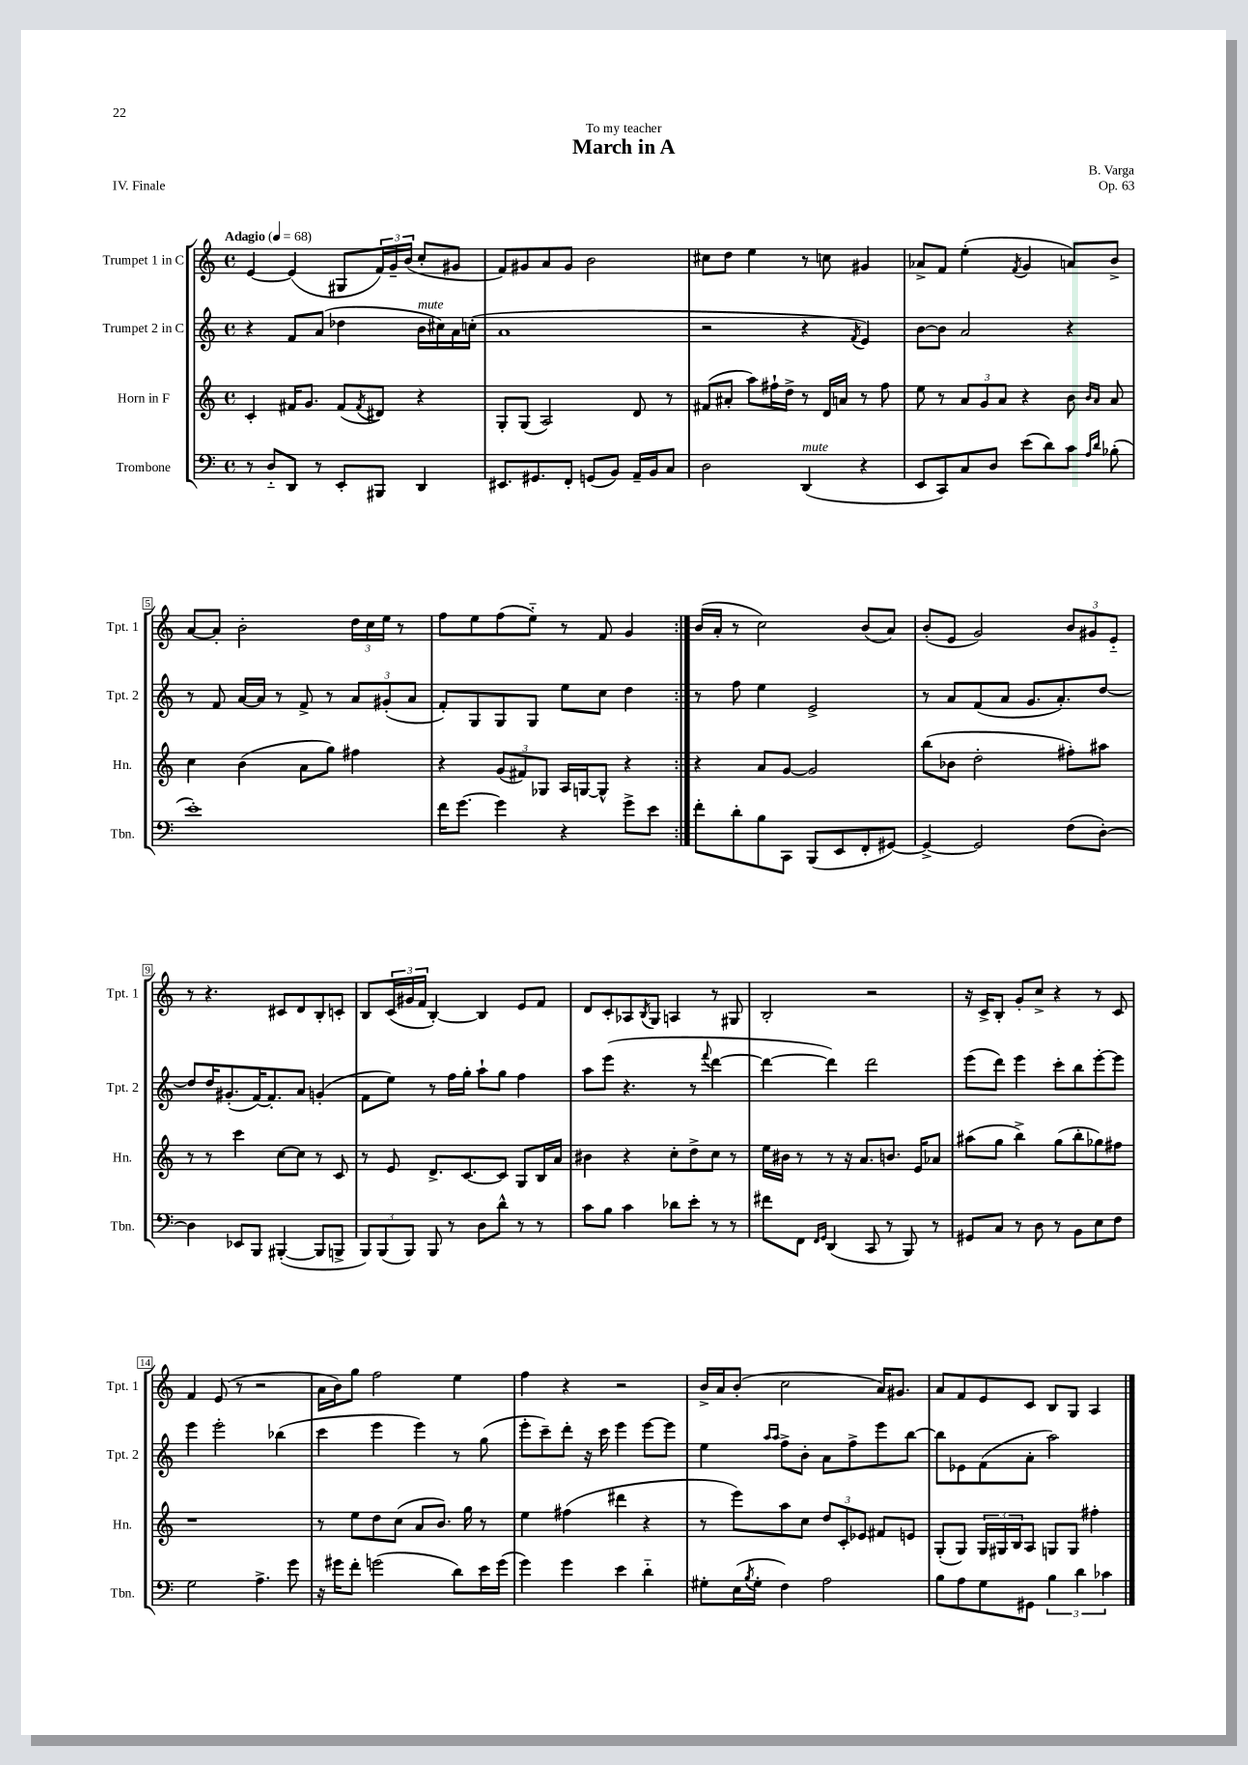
\header { title = "March in A" composer = "B. Varga" dedication = "To my teacher" opus = "Op. 63" piece = "IV. Finale" }
<<
\new StaffGroup <<
\new Staff = "s0" \with { instrumentName = "Trumpet 1 in C" shortInstrumentName = "Tpt. 1" } {
    \clef treble \key c \major \defaultTimeSignature \time 4/4 \tempo "Adagio" 4 = 68
    \repeat volta 2 { e'4~ e'4( gis8 \tuplet 3/2 { f'16) g'16-- b'16( } c''8-. gis'8 |
    f'8) gis'8 a'8 gis'8 b'2 |
    cis''8 d''8 e''4 r8 c''8 gis'4 |
    aes'8-> f'8 e''4-.( \acciaccatura { f'8 } g'4 a'8) b'8-> |
    a'8~ a'8-. b'2-. \tuplet 3/2 { d''16 c''16 e''16 } r8 |
    f''8 e''8 f''8( e''8-_) r8 f'8 g'4 | }
    b'16( a'16-. r8 c''2) b'8( a'8) |
    b'8-.( e'8 g'2) \tuplet 3/2 { b'8 gis'8 e'8-_ } |
    r8 r4. cis'8 d'8 b8-. c'8-. |
    b8 \tuplet 3/2 { c'16( gis'16 f'16 } b4~-.) b4 e'8 f'8 |
    d'8 c'8-. aes8 \acciaccatura { b8 } g8 a4 r8 gis8 |
    b2-. r2 |
    r16 c'16-> b8-. g'8-. c''8-> r4 r8 c'8 |
    f'4 e'8( r8 r2 |
    a'16 b'16) g''8 f''2 e''4 |
    f''4 r4 r2 |
    b'16-> a'16 b'8-.( c''2 a'16) gis'8. |
    a'8 f'8 e'8 c'8 b8 g8 a4 \bar "|." |
}
\new Staff = "s1" \with { instrumentName = "Trumpet 2 in C" shortInstrumentName = "Tpt. 2" } {
    \clef treble \key c \major \defaultTimeSignature \time 4/4
    \repeat volta 2 { r4 f'8 a'8( des''4 b'16^\markup { \italic "mute" } cis''16) a'16 c''16-.( |
    a'1 |
    r2 r4 \acciaccatura { f'8 } e'4) |
    b'8~ b'8 a'2 r4 |
    r8 f'8 a'16~ a'16 r8 f'8-> r8 \tuplet 3/2 { a'8 gis'8-.( a'8 } |
    f'8-.) g8 g8 g8 e''8 c''8 d''4 | }
    r8 f''8 e''4 e'2-> |
    r8 a'8 f'8( a'8 g'8. a'8.-.) d''8~ |
    d''8 d''16 gis'8.-.( f'16~) f'8.-. a'8 g'4-.( |
    f'8 e''8) r8 f''16 g''16-. a''8-! g''8 f''4 |
    a''8 e'''8( r4. r8 \appoggiatura { f'''8 } d'''4~ |
    d'''4~ d'''4) d'''2 |
    e'''8( d'''8) e'''4 c'''8-. b''8 e'''8~-. e'''8 |
    e'''4 e'''2-. bes''4( |
    c'''4 e'''4 e'''4) r8 g''8( |
    e'''8-. c'''8--) d'''8-. r16 c'''16 e'''4 e'''8~ e'''8 |
    e''4 \grace { a''16 a''16 } f''8-> b'8-. a'8 f''8-> e'''8 b''8~ |
    b''8 ees'8 f'8( a'8-. a''2) \bar "|." |
}
\new Staff = "s2" \with { instrumentName = "Horn in F" shortInstrumentName = "Hn." } {
    \clef treble \key c \major \defaultTimeSignature \time 4/4
    \repeat volta 2 { c'4-. fis'16 g'8. fis'8( \acciaccatura { fis'8 } dis'8) r4 |
    g8-. g8( a2) d'8 r8 |
    fis'8( ais'8-. a''8) fis''16-! d''16-> r8 d'16 a'16 r8 fis''8 |
    e''8 r8 \tuplet 3/2 { a'8 g'8 a'8 } r4 b'8 \grace { b'16 a'16 } a'8 |
    c''4 b'4( a'8 g''8) fis''4 |
    r4 \tuplet 3/2 { g'8( fis'8) ges8 } a16 g16~ g8-^ r4 | }
    r4 a'8 g'8~ g'2 |
    b''8( bes'8 d''2-. fis''8-.) ais''8 |
    r8 r8 c'''4 c''8~ c''8 r8 c'8 |
    r8 e'8 d'8.-> c'8.~ c'8 g8 b16 a'16 |
    bis'4 r4 c''8-. d''8-> c''8 r8 |
    e''16 bis'16 r8 r8 r16 a'8. b'8. e'16 aes'8 |
    ais''8( g''8 b''4->) g''8( b''8-. ges''8) fis''8 |
    r1 |
    r8 e''8 d''8 c''8( a'8 b'8.) g''16 r8 |
    e''4 fis''4( dis'''4 r4 |
    r8 e'''8) a''8 c''8 \tuplet 3/2 { d''8 c'8-. ees'8 } fis'8 e'8 |
    g8-.( g8) \tuplet 3/2 { g16 gis16 b16 } a8 g8 g8 fis''4-. \bar "|." |
}
\new Staff = "s3" \with { instrumentName = "Trombone" shortInstrumentName = "Tbn." } {
    \clef bass \key c \major \defaultTimeSignature \time 4/4
    \repeat volta 2 { r8 d8-_ d,8 r8 e,8-. bis,,8 d,4 |
    eis,8. gis,8. f,8-. g,8( b,8) a,16-- b,16 c8 |
    d2 d,4^\markup { \italic "mute" }( r4 |
    e,8 c,8) c8 d8 e'8( d'8) c'8 \grace { a16 d'16 } bes8-.( |
    e'1-.) |
    f'16 g'8.~ g'4 r4 g'8-> e'8 | }
    f'8-. d'8-. b8 c,8 b,,8( e,8 f,8-. gis,8~) |
    gis,4~-> gis,2 f8( d8~-.) |
    d4 ees,8 b,,8 bis,,4~-.( bis,,8 b,,8-> |
    \tuplet 3/2 { b,,8) b,,8( b,,8) } b,,8 r8 d8 d'8-^ r8 r8 |
    c'8 b8 c'4 des'8 e'8-. r8 r8 |
    fis'8 f,8 \grace { f,16 g,16 } d,4( c,8 r8 b,,8) r8 |
    gis,8 c8 r8 d8 r8 b,8 e8 f8 |
    g2 a4.-> g'8 |
    r16 gis'16 f'8-. g'2( d'8) e'16 g'16( |
    g'4) g'4 e'4 d'4-_ |
    gis8-. e16( \acciaccatura { b8 } gis16-. f4) a2 |
    b8 a8 g8 gis,8 \tuplet 3/2 { b4 d'4 ces'4 } \bar "|." |
}
>>
>>
\layout { \context { \Score \override BarNumber.stencil = #(make-stencil-boxer 0.1 0.3 ly:text-interface::print) } }
